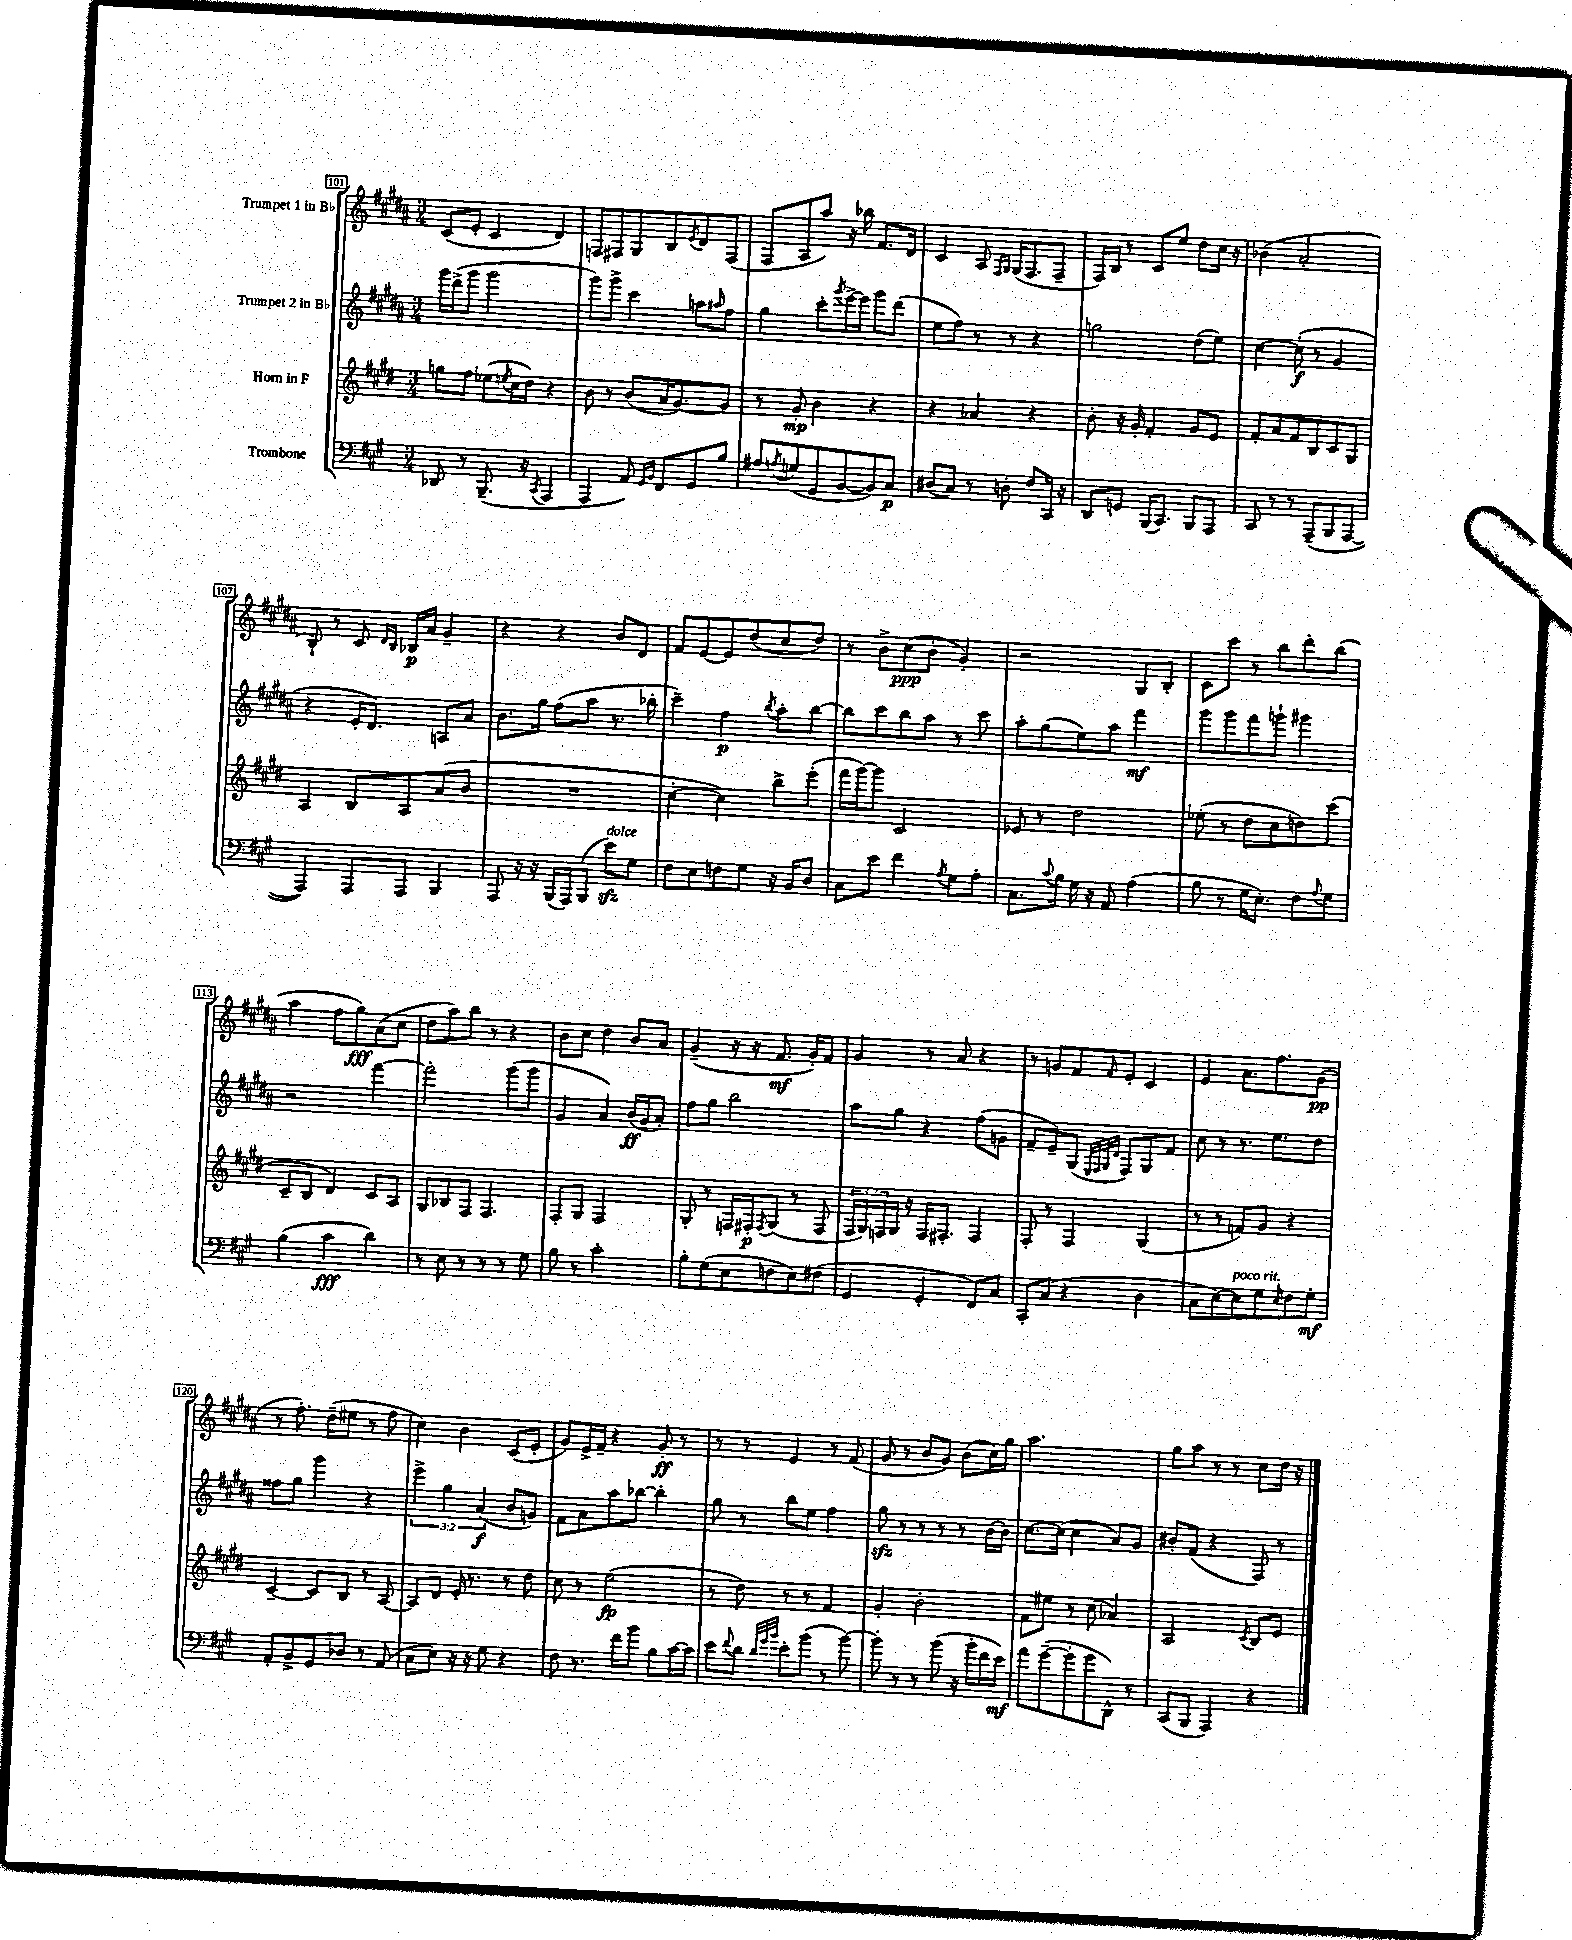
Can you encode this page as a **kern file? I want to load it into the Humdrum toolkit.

**kern	**kern	**kern	**kern
*staff4	*staff3	*staff2	*staff1
*clefF4	*clefG2	*clefG2	*clefG2
*k[f#c#g#]	*k[f#c#g#d#]	*k[f#c#g#d#a#]	*k[f#c#g#d#a#]
*M3/4	*M3/4	*M3/4	*M3/4
8DD-	8gg	16ggg#	(8c#
.	.	(16ddd#^	.
8r	8ff#	8ggg#	8e'
(8.BBB~	(8ee-	2ggg#	4c#
.	8qee	.	.
.	16cc#	.	.
16r	16dd#)	.	.
8qCC#	.	.	.
4AAA	4r	.	4d#)
=	=	=	=
4AAA	8b	8ggg#)	8F
.	8r	8ggg#^	8F#
8AA)	(8b	4ccc#	8G#
16qqGG#	.	.	.
16qqBB	.	.	.
8FF#	16a	.	8B
.	[8.g#)	.	.
.	.	.	8qe
8GG#	.	8aa	8d#
.	.	16qqaa#	.
8B	8g#]	8ff#	(8F#
=	=	=	=
8A#	8r	4gg#	8F#
8qA	.	.	.
(8G	8g#'	.	8A#
8GG#	4b	8ccc#'	8aa#)
.	.	8qggg#	.
[8BB	.	[16eee^	16r
.	.	16eee]	16bb-
8BB])	4r	8ggg#	8.f#
8C#	.	(8ddd#	.
.	.	.	16d#
=	=	=	=
(8D#	4r	8ee	4c#
8C#)	.	8ff#)	.
8r	4a-	8r	8A#
.	.	.	16qqF#
.	.	.	16qqG#
8D'	.	8r	(16G#
.	.	.	8.F#
8F#	4r	4r	.
16CC#	.	.	8F#~
16r	.	.	.
=	=	=	=
8DD	8b'	2gg	16F#)
.	.	.	16B
8GG	16r	.	8r
.	16g#'	.	.
(16BBB	4f#'	.	8c#
8.CC#)	.	.	.
.	.	.	8ee
8BBB	8g#	(8dd#	8dd#
8AAA	8e	8ee)	16cc#
.	.	.	16r
=	=	=	=
8CC#	8f#'	[4cc#	(4b-
8r	8a	.	.
8r	8f#	(8cc#']	2a#'
(8AAA~	8B	8r	.
8BBB	8c#	4g#	.
[8AAA	8G#	.	.
=	=	=	=
4AAA])	4A	4r	8B`)
.	.	.	8r
8AAA	8B	16e'	8c#
.	.	8.d#)	.
.	.	.	16qqd#
.	.	.	16qqB
8AAA	8A	.	16B-
.	.	.	16a#
4BBB	(8a	8A	4g#~
.	8b	8a#	.
=	=	=	=
8AAA	2.r	8.b	4r
16r	.	.	.
16r	.	16gg#	.
(16BBB	.	(8ff#	4r
16AAA)	.	.	.
(8BBB	.	8aa#	.
8e)	.	8.r	8b
8G#	.	.	8d#
.	.	16bb-'	.
=	=	=	=
8F#	[4cc#'	4ccc#~)	8f#
8E	.	.	[8e
8F	4cc#])	4ff#	8e]
8G#	.	.	(8dd#
.	.	8qbb	.
16r	8bb^	8aa#'	8cc#
16BB	.	.	.
8D	(8eee'	[8bb	8dd#)
=	=	=	=
8C#	16fff#	8bb]	8r
.	[16ggg#)	.	.
8e	8ggg#]	8ccc#	8b^
4f#	2c#	8bb	(8cc#
.	.	8aa#	8b'
8qA	.	.	.
8G#	.	8r	4g#')
8A'	.	8ccc#	.
=	=	=	=
8.C#	8e-	8aa#'	2r
.	8r	(8gg#	.
8qqc#	.	.	.
16B	.	.	.
16G#	2dd#	8ee)	.
16r	.	.	.
8AA	.	8aa#	.
(4A	.	4fff#	8G#
.	.	.	8B'
=	=	=	=
8B	(8ee-'	8ggg#	8c#
8r	8r	8ggg#	8ccc#
16G#	8dd#	8fff#	8r
8.E')	.	.	.
.	8cc#	8ggg`	8bb
8F#	8dd)	4ggg#	8ddd#'
8qqA	.	.	.
8G#	(8ccc#	.	(8bb
=	=	=	=
(4B	8c#~	2r	4aa#
.	8B	.	.
4c#	4d#)	.	8ff#
.	.	.	8gg#)
4d)	8c#	[4fff#	(8a#
.	8A	.	8cc#
=	=	=	=
8r	8G#	2fff#']	8dd#
8E	8B-	.	8aa#)
8r	8F#	.	8bb
8r	4.F#	.	8r
8r	.	(8ggg#	4r
8G#	.	8ggg#	.
=	=	=	=
8B	8F#'	4g#	8b
8r	8G#	.	8cc#
2c#'	2F#	4a#)	4dd#
.	.	(16b	8b
.	.	16g#	.
.	.	8a#')	8a#
=	=	=	=
8B'	8G#'	8ff#	(4g#~
(8G#	8r	8gg#	.
8E	16F	2bb	16r
.	16F#'	.	16r
.	8qF#	.	.
8F	(8G#	.	8.f#
8E)	8r	.	.
.	.	.	16g#')
(8F#	8F#	.	8f#
=	=	=	=
4GG#	24F#	8aa#	4g#
.	24G#)	.	.
.	24F	.	.
.	16G#	8gg#	.
.	16r	.	.
4GG#'	16F	4r	8r
.	8.F#'	.	.
.	.	.	8a#
8FF#)	4F#	(8ff#	4r
8C#	.	8g	.
=	=	=	=
8CC#'	8F#'	8f#~	8r
(8C#	8r	8e~)	8g
4r	4F#	(8G#	8f#
.	.	32qqE	.
.	.	32qqF#	.
.	.	32qqG#	.
.	.	32qqd#	16qqf#
.	.	8F#)	8e'
4D	(4G#	8G#	4c#
.	.	8f#	.
=	=	=	=
8C#	8r	8cc#	4e
[8E)	8r	8r	.
8E]	8f)	8.r	8.a#
8G#	8g#	.	.
.	.	8.ee	8.ff#
16qqE	.	.	.
8F#	4r	.	.
8G#'	.	8dd#	(8g#
=	=	=	=
8AA'	[4c#~	8ff##	8r
8BB^	.	8gg#	8.ff#')
8GG#	8c#]	4ggg#	.
.	.	.	(16dd#~
8D-	8B	.	8ee#
8r	8r	4r	8r
(8AA	[8A	.	8ff#
=	=	=	=
8C#	8A]	6eee^	4cc#)
8E)	8d#	.	.
.	.	6gg#	.
16r	16e'	.	4b
16r	8.r	.	.
.	.	(6a#	.
8G#	.	.	.
4r	8r	8b	(8c#
.	8dd#	8g)	8e'
=	=	=	=
8F#	8cc#	8f#	8g#)
8.r	8r	8a#	16e^
.	.	.	16f#~
.	(2ee	8aa#	4r
16f#	.	.	.
8b	.	[8bb-	.
8B	.	4bb-']	8g#'
[16c#	.	.	8r
16c#]	.	.	.
=	=	=	=
8e	8r	8gg#	8r
8qqf#	.	.	.
8d	8dd#)	8r	8r
32qqd	.	.	.
32qqg#	.	.	.
32qqb	.	.	.
8e'	8r	8bb	4e
(8b	8r	8ee	.
8r	4f#	4ff#	8r
[8b)	.	.	(8f#
=	=	=	=
8b']	4g#'	8gg#	8g#
8r	.	8r	8r
8r	2b'	8r	8b
(8b	.	8r	8g#)
16r	.	8r	(8b
16b'	.	.	.
16f#	.	[16b	16cc#)
16e)	.	16b]	16gg#
=	=	=	=
8a	8f#	[8.cc#	2.aa#
([8g#~	8ee#	.	.
.	.	(16cc#]	.
8g#']	8r	4cc#	.
8g#	(8cc#	.	.
8DD^^)	4a-)	8a#)	.
8r	.	8g#	.
=	=	=	=
(8CC#	2A	8b#'	8gg#
8BBB	.	(8f#	8aa#
4AAA)	.	4r	8r
.	.	.	8r
.	8qc#	.	.
4r	8B	8F#)	8cc#
.	8e	8r	16dd#
.	.	.	16r
==	==	==	==
*-	*-	*-	*-
